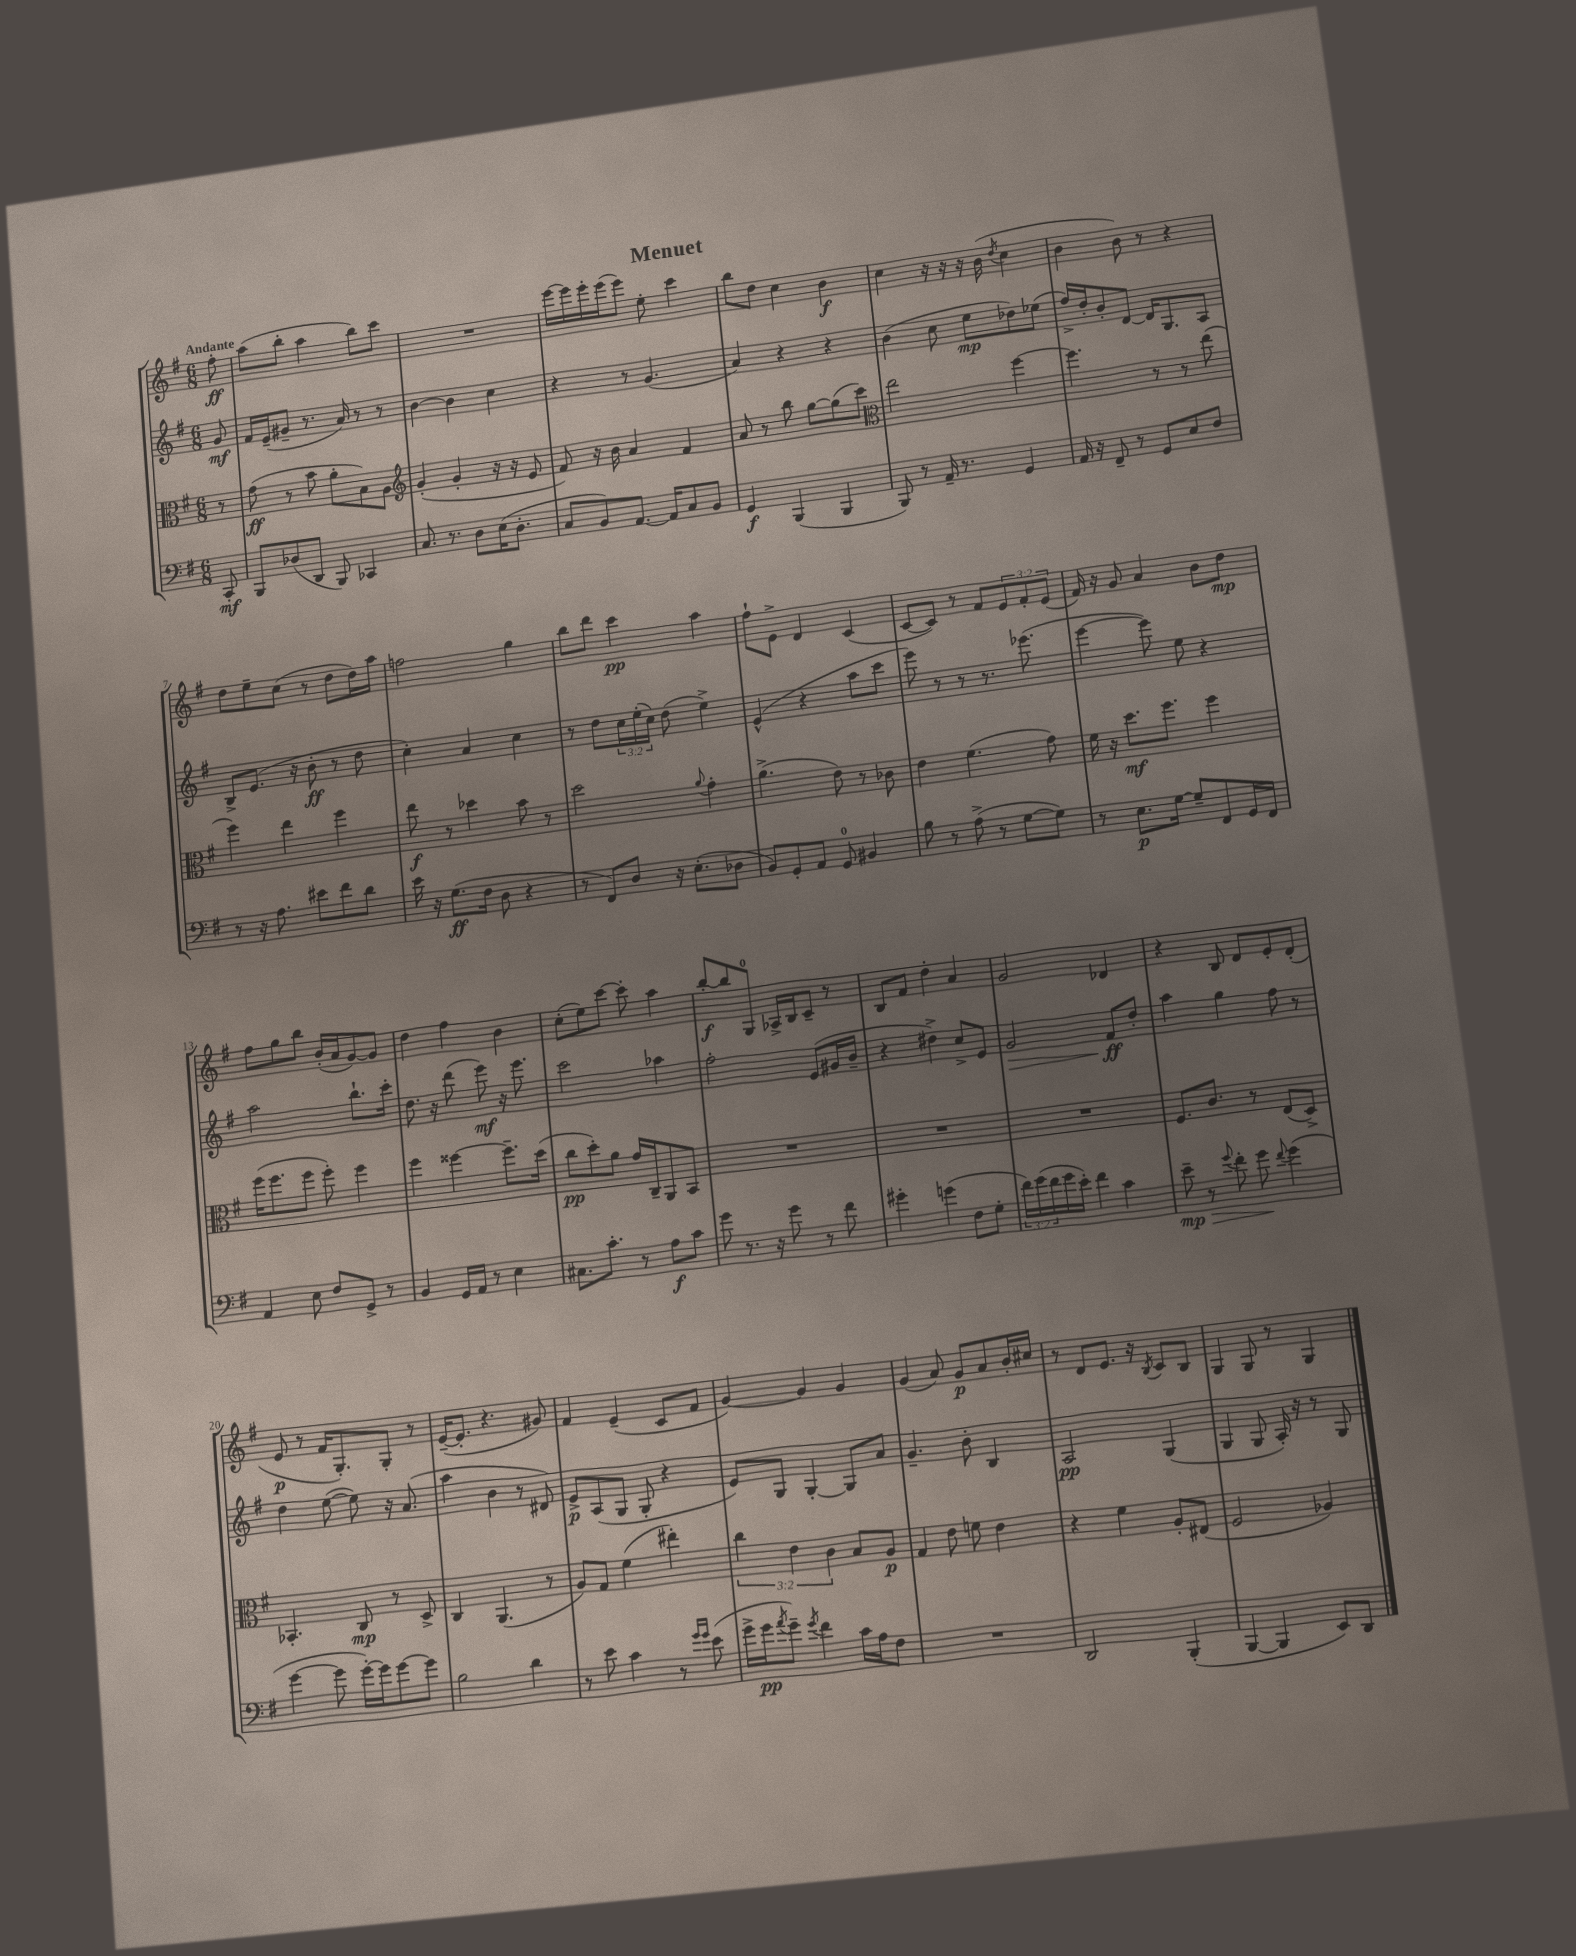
\header { title = "Menuet" }
<<
\new StaffGroup <<
\new Staff = "s0" {
    \clef treble \key g \major \numericTimeSignature \time 6/8 \override Staff.TupletNumber.text = #tuplet-number::calc-fraction-text \partial 8 \tempo "Andante"
    fis''8-.\ff |
    a''8( b''8-. a''4 b''8) c'''8 |
    R2. |
    e'''16~ e'''16 e'''16-. e'''16( e'''8) e''8-. c'''4 |
    b''8 d''8 c''4 b'4\f |
    c''4 r16 r16 r16 b'16( \acciaccatura { d''8 } c''4 |
    b'4 b'8) r8 r4 |
    d''8 e''8-- c''8( r8 d''8 d''16) a''16 |
    f''2 g''4 |
    b''8 d'''8 c'''4\pp a''4 |
    fis''8-! e'8-> d'4 c'4( |
    c'8~ c'8) r8 fis'8 \tuplet 3/2 { e'8 fis'8-. e'8( } |
    fis'16) r16 g'8 a'4 b'8 d''8\mp |
    fis''8 g''8 b''8 b'16-.( a'16 g'8~) g'8 |
    d''4 fis''4 b'4 |
    c''8-.( e''8) c'''8~ c'''8-. a''4 |
    b''8~-.\f b''8 g8-0 aes16-> b16 c'8-- r8 |
    b8 fis'8 d''4-. a'4 |
    g'2 des'4 |
    r4 b8 d'8 e'8-. d'8-.( |
    e'8\p r8 fis'16 g8.-.) g8-. r8 |
    e'16~--( e'8.-. r4. gis'8) |
    fis'4 e'4--( c'8 fis'8 |
    g'4~) g'4 g'4 |
    g'4( a'8) g'8\p a'8 b'16-. cis''16 |
    r8 d'8 e'8. r16 \acciaccatura { b8 } c'8 b8 |
    g4 g8 r8 g4 \bar "|." |
}
\new Staff = "s1" {
    \clef treble \key g \major \numericTimeSignature \time 6/8 \override Staff.TupletNumber.text = #tuplet-number::calc-fraction-text \partial 8
    g'8\mf |
    fis'16 e'16--( gis'8-- r8. a'16) r8 r8 |
    b'4~ b'4 c''4 |
    r4 r8 g'4.( |
    a'4) r4 r4 |
    b'4( c''8 e''8\mp des''8) ees''8( |
    fis''16->) d''16-. b'8-. d'8~ d'16 g8. a8 |
    b8-> e'8.( r16 b'8-.\ff r8 d''8 |
    c''4-.) a'4 c''4 |
    r8 d''8 \tuplet 3/2 { c''16 e''16-.( c''16) } d''8( e''4->) |
    e'4-^( r4 a''8 c'''8 |
    e'''8) r8 r8 r8. ees'''8.( |
    e'''4~ e'''8) e''8 r4 |
    a''2 b''8.-! c'''16-. |
    d''8. r16 d'''8( e'''8\mf) r16 e'''8. |
    c'''2 aes''4 |
    fis''2-. e'8( gis'16 b'16-- |
    r4 dis''4->) c''8-> e'8 |
    g'2\> fis'8\ff\! d''8-. |
    a''4 g''4 fis''8 r8 |
    d''4 e''8~( e''8) r16 a'8.( |
    a''4 b'4 r8 dis'8) |
    e'8->\p a8( g8 g8-. r4 |
    e'8) g8 g4~-. g8 a'8 |
    g'4.-- b'8-. b4 |
    a2\pp g4( |
    g4 g8 a16-.) r16 r8 g8 \bar "|." |
}
\new Staff = "s2" {
    \clef alto \key g \major \numericTimeSignature \time 6/8 \override Staff.TupletNumber.text = #tuplet-number::calc-fraction-text \partial 8
    r8 |
    g'8\ff( r8 b'8 a'8-. b8) a8 |
    \clef treble g'4-.( g'4-. r16 r16 e'8 |
    fis'8) r16 b'16 a'4 fis'4 |
    a'8 r8 b''8 g''8~ g''8( c'''8) |
    \clef alto e''2 fis''4~ |
    fis''4. r8 r8 e''8( |
    fis''4) e''4 fis''4 |
    e''8\f r8 des''4 b'8 r8 |
    d''2 \appoggiatura { a'8 } g'4-. |
    a'4.->( e'8) r8 ces'8 |
    e'4 fis'4.( g'8) |
    fis'16 r16 d''8.\mf fis''8. fis''4 |
    fis''16( fis''8. fis''8 fis''8-.) fis''4 |
    fis''4 fisis''4~ fisis''8.-- d''16( |
    c''8\pp d''8-.) a'8 g'16 c16-- a,8 b,8 |
    R2. |
    R2. |
    R2. |
    fis8. c'8. r8 e8( d8->) |
    bes,4.-. c8\mp r8 d8-> |
    c4 a,4.( r8 |
    a8) g8 fis'4( eis''4-.) |
    \tuplet 3/2 { c''4 e'4 c'4 } b8 a8\p |
    g4 e'8 f'8 e'4 |
    r4 fis'4 a8-. eis8( |
    fis2 aes4) \bar "|." |
}
\new Staff = "s3" {
    \clef bass \key g \major \numericTimeSignature \time 6/8 \override Staff.TupletNumber.text = #tuplet-number::calc-fraction-text \partial 8
    c,8-.\mf |
    b,,8 des8( d,8 b,,8) ces,4 |
    c8. r8. d8 e16( d8.-. |
    c8 b,8) a,8.~ a,16 c8 b,8 |
    g,4\f b,,4( b,,4 |
    b,,8) r8 a,16-- r8. g,4 |
    a,16 r16 fis,8-- r8 g,8 e8 fis8 |
    r8 r16 a8. eis'8 fis'8 d'8 |
    e'16 r16 g8.\ff( fis16 d8 r4 |
    r8 fis,8) d8 r16 e8.-.( des8 |
    b,8) g,8-. a,8 g,8-0 bis,4 |
    b8 r8 a8->( r8 g8~ g8) |
    r8 e8.\p g16~ g8-- fis,8 g,16 fis,16 |
    a,4 e8 fis8 g,8-> r8 |
    b,4 g,16 a,16 r8 e4 |
    cis8. c'8.-. r8 a8\f c'8 |
    g'8 r8. r16 g'8 r8 fis'8 |
    gis'4-. g'4( fis8 g8-. |
    \tuplet 3/2 { fis'16) g'16( fis'16 } g'16 e'16-.) fis'4 c'4 |
    e'8--\mp\> r8 \appoggiatura { g'8 } fis'8-. g'8\! \appoggiatura { fis'8 } g'4( |
    g'4~ g'8 g'16~-.) g'16 g'8~ g'8 |
    b2 d'4 |
    r8 e'8 c'4 r8 \grace { g'16 g'16 } e'8( |
    g'16-> g'16\pp \acciaccatura { a'8 } g'8--) \acciaccatura { g'8 } fis'4 c'16 a16 fis8 |
    R2. |
    d,2 b,,4-.( |
    b,,4~ b,,4 e,8) d,8 \bar "|." |
}
>>
>>
